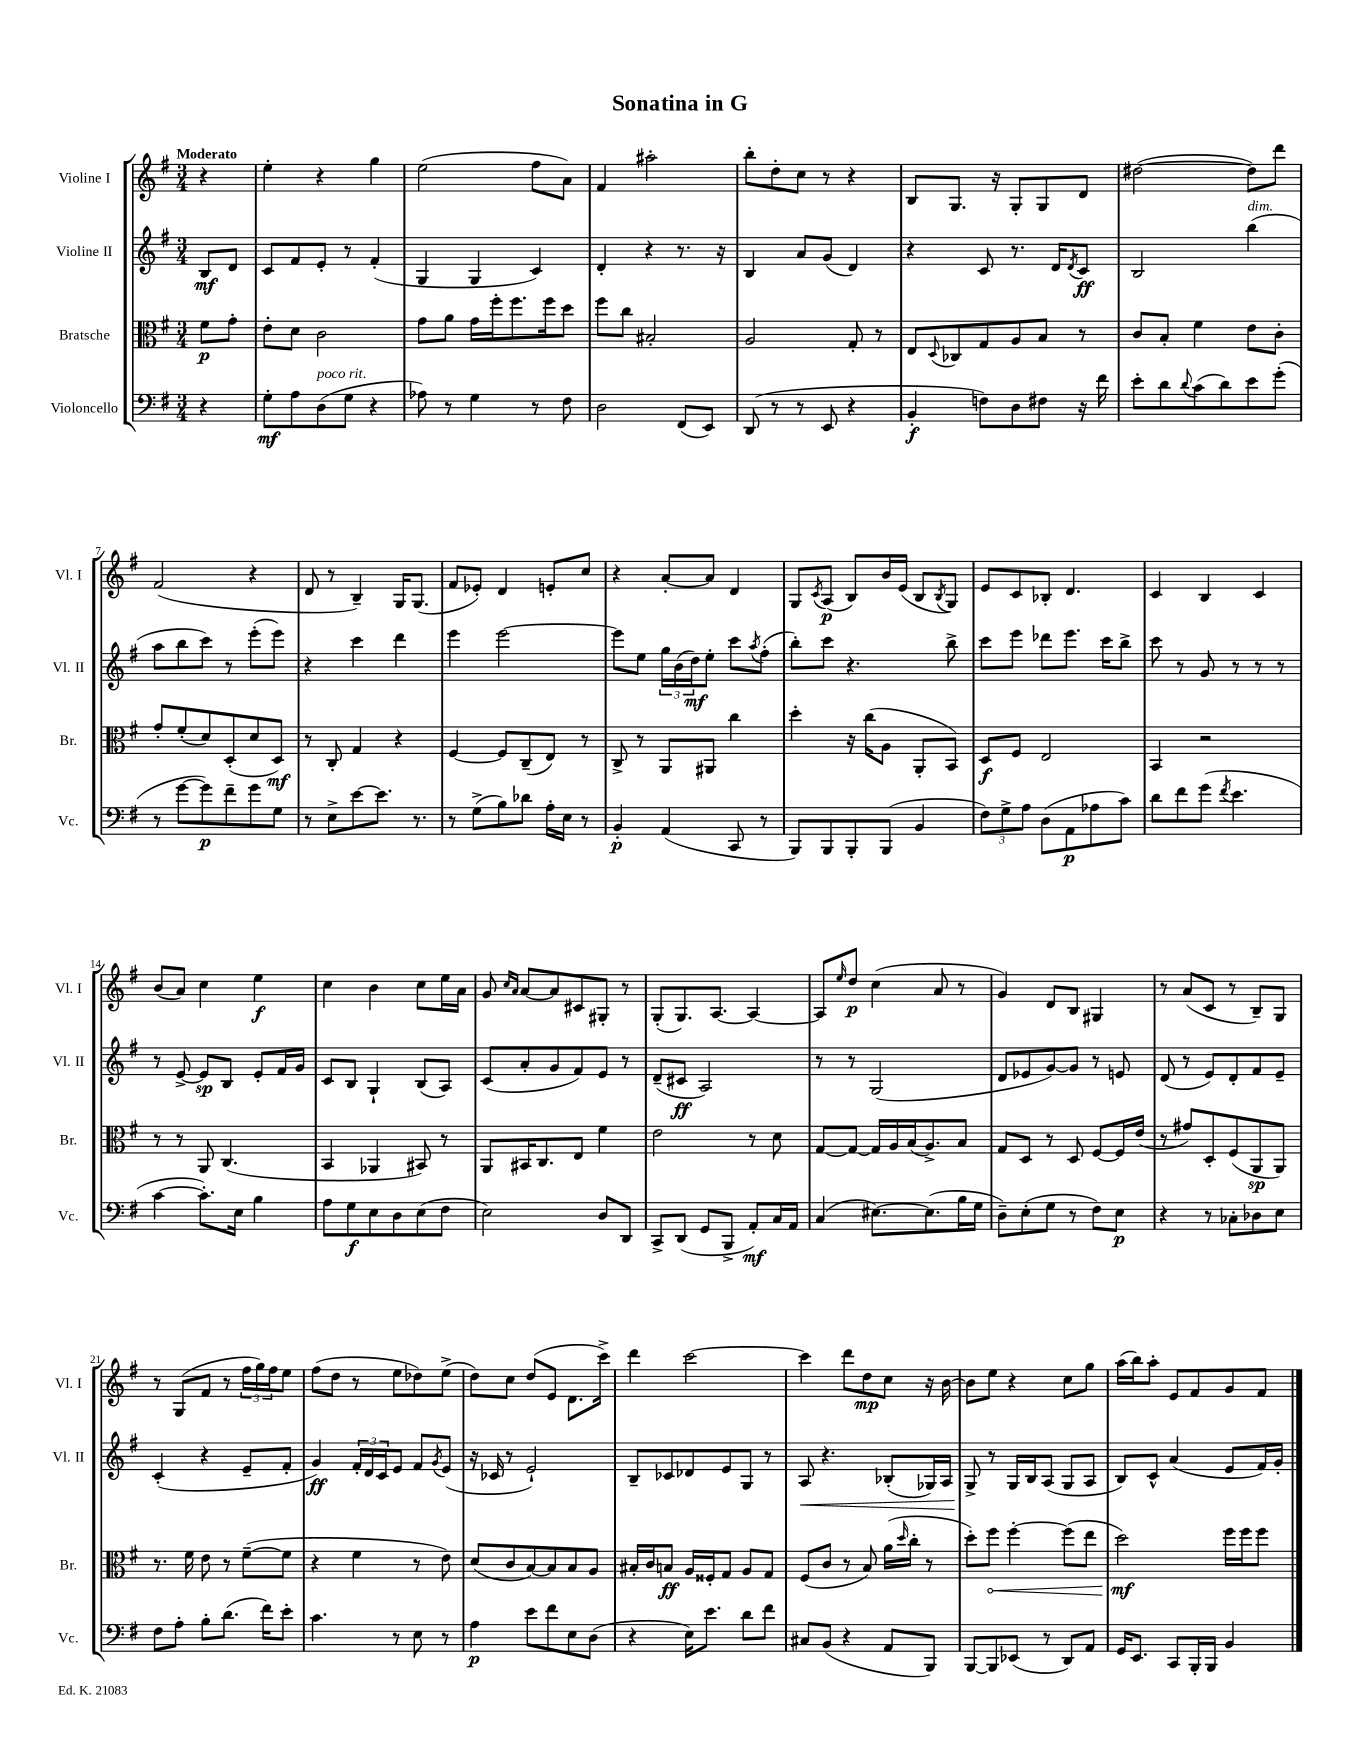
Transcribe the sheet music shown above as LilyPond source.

\header { title = "Sonatina in G" }
<<
\new StaffGroup <<
\new Staff = "s0" \with { instrumentName = "Violine I" shortInstrumentName = "Vl. I" } {
    \clef treble \key g \major \numericTimeSignature \time 3/4 \partial 4 \tempo "Moderato"
    r4 |
    e''4-. r4 g''4 |
    e''2( fis''8 a'8) |
    fis'4 ais''2-. |
    b''8-. d''8-. c''8 r8 r4 |
    b8 g8. r16 g8-. g8 d'8 |
    dis''2~( dis''8) d'''8 |
    fis'2( r4 |
    d'8 r8 b4--) g16 g8.( |
    fis'8 ees'8-.) d'4 e'8-. c''8 |
    r4 a'8~-. a'8 d'4 |
    g8 \acciaccatura { c'8 } a8\p( b8) b'16 e'16( b8 \acciaccatura { b8 } g8) |
    e'8 c'8 bes8-. d'4. |
    c'4 b4 c'4 |
    b'8( a'8) c''4 e''4\f |
    c''4 b'4 c''8 e''16 a'16 |
    g'8 \grace { c''16 a'16 } a'8~ a'8 cis'8 gis8-. r8 |
    g8-.( g8.) a8.~ a4~ |
    a8 \grace { e''16 } d''8\p c''4( a'8 r8 |
    g'4) d'8 b8 gis4 |
    r8 a'8( c'8 r8 b8--) g8 |
    r8 g8( fis'8 r8 \tuplet 3/2 { fis''16 g''16) fis''16 } e''8 |
    fis''8( d''8 r8 e''8 des''8) e''8->( |
    d''8) c''8 d''8( e'8 d'8. c'''16->) |
    d'''4 c'''2~ |
    c'''4 d'''8 d''8\mp c''8 r16 b'16~ |
    b'8 e''8 r4 c''8 g''8 |
    a''16( b''16) a''8-. e'8 fis'8 g'8 fis'8 \bar "|." |
}
\new Staff = "s1" \with { instrumentName = "Violine II" shortInstrumentName = "Vl. II" } {
    \clef treble \key g \major \numericTimeSignature \time 3/4 \partial 4
    b8\mf d'8 |
    c'8 fis'8 e'8-. r8 fis'4-.( |
    g4 g4 c'4) |
    d'4-. r4 r8. r16 |
    b4 a'8 g'8( d'4) |
    r4 c'8 r8. d'16 \acciaccatura { d'8 } c'8\ff |
    b2 b''4^\markup { \italic "dim." }( |
    a''8 b''8 c'''8) r8 e'''8-.( e'''8) |
    r4 c'''4 d'''4 |
    e'''4 e'''2~ |
    e'''8 e''8 \tuplet 3/2 { g''16 b'16( d''16\mf) } e''8-. c'''8 \acciaccatura { a''8 } fis''8-.( |
    b''8-.) c'''8 r4. b''8-> |
    c'''8 e'''8 des'''8 e'''8. c'''16 b''8-> |
    c'''8 r8 g'8 r8 r8 r8 |
    r8 e'8~-> e'8\sp b8 e'8-. fis'16 g'16 |
    c'8 b8 g4-! b8( a8) |
    c'8( a'8-. g'8 fis'8) e'8 r8 |
    d'8--( cis'8\ff a2) |
    r8 r8 g2( |
    d'8 ees'8 g'8~) g'8 r8 e'8 |
    d'8( r8 e'8) d'8-. fis'8 e'8-- |
    c'4-.( r4 e'8-- fis'8-. |
    g'4\ff) \tuplet 3/2 { fis'16-. d'16 c'16 } e'8 fis'8 \acciaccatura { g'8 } e'8( |
    r16 ces'16 r8 e'2-!) |
    b8-- ces'8 des'8 e'8 g8 r8 |
    a8\< r4. bes8-.( ges16) a16 |
    g8->\! r8 g16 b16 a8( g8 a8 |
    b8) c'8-^ a'4( e'8 fis'16) g'16-. \bar "|." |
}
\new Staff = "s2" \with { instrumentName = "Bratsche" shortInstrumentName = "Br." } {
    \clef alto \key g \major \numericTimeSignature \time 3/4 \partial 4
    fis'8\p g'8-. |
    e'8-. d'8 c'2 |
    g'8 a'8 g'16 fis''16-. fis''8. fis''16 d''8 |
    fis''8 c''8 bis2-. |
    a2 g8-. r8 |
    e8 \appoggiatura { d8 } ces8 g8 a8 b8 r8 |
    c'8 b8-. fis'4 e'8 c'8-. |
    g'8-. fis'8-.( d'8) d8-.( d'8 d8\mf) |
    r8 c8-. g4 r4 |
    fis4~ fis8 c8--( e8) r8 |
    c8-> r8 a,8 ais,8 c''4 |
    d''4-. r16 c''16( a8 a,8-. b,8) |
    d8\f fis8 e2 |
    b,4 r2 |
    r8 r8 a,8 c4.( |
    b,4 aes,4 bis,8) r8 |
    a,8 bis,16 c8. e8 fis'4 |
    e'2 r8 d'8 |
    g8~ g8~ g16 a16 b16( a8.->) b8 |
    g8 d8 r8 d8 fis8~ fis16 e'16( |
    r8 gis'8) d8-. fis8( a,8\sp a,8) |
    r8. fis'16 e'8 r8 fis'8~--( fis'8 |
    r4 fis'4 r8 e'8) |
    d'8( c'8 b8~) b8 b8 a8 |
    bis16-. c'16 b8\ff a16 fisis16-. g8 a8 g8 |
    fis8( c'8 r8 b8) a'16( \grace { d''16 } c''16-. r8 |
    d''8-.) \once \override Hairpin.circled-tip = ##t fis''8\< fis''4~-. fis''8( e''8 |
    d''2\mf\!) fis''16 fis''16 fis''8 \bar "|." |
}
\new Staff = "s3" \with { instrumentName = "Violoncello" shortInstrumentName = "Vc." } {
    \clef bass \key g \major \numericTimeSignature \time 3/4 \partial 4
    r4 |
    g8-.\mf a8 d8^\markup { \italic "poco rit." }( g8 r4 |
    aes8) r8 g4 r8 fis8 |
    d2 fis,8( e,8) |
    d,8( r8 r8 e,8 r4 |
    b,4-.\f f8) d8 fis8 r16 fis'16 |
    e'8-. d'8 \appoggiatura { d'8 } c'8( d'8) e'8 g'8-.( |
    r8 g'8~ g'8\p) fis'8-- g'8 g8 |
    r8 e8-> e'8~ e'8. r8. |
    r8 g8->( b8) des'8 a16-. e16 r8 |
    b,4-.\p a,4( c,8 r8 |
    b,,8) b,,8 b,,8-. b,,8( b,4 |
    \tuplet 3/2 { fis8) g8-> a8 } d8( a,8\p aes8 c'8) |
    d'8 fis'8 g'8( \acciaccatura { fis'8 } e'4. |
    c'4~ c'8.-.) e16 b4 |
    a8 g8\f e8 d8 e8( fis8 |
    e2) d8 d,8 |
    c,8-> d,8( g,8 b,,8-> a,8-.\mf) c16 a,16 |
    c4( eis8.~) eis8.( b16 g16 |
    d8--) e8-.( g8 r8 fis8) e8\p |
    r4 r8 ces8-. des8 e8 |
    fis8 a8-. b8-. d'8.( fis'16) e'8-. |
    c'4. r8 e8 r8 |
    a4\p e'8 fis'8 e8 d8( |
    r4 e16) e'8. d'8 fis'8 |
    cis8 b,8( r4 a,8 b,,8) |
    b,,8~ b,,8 ees,8( r8 d,8) a,8 |
    g,16 e,8. c,8 b,,16-. b,,16 b,4 \bar "|." |
}
>>
>>
